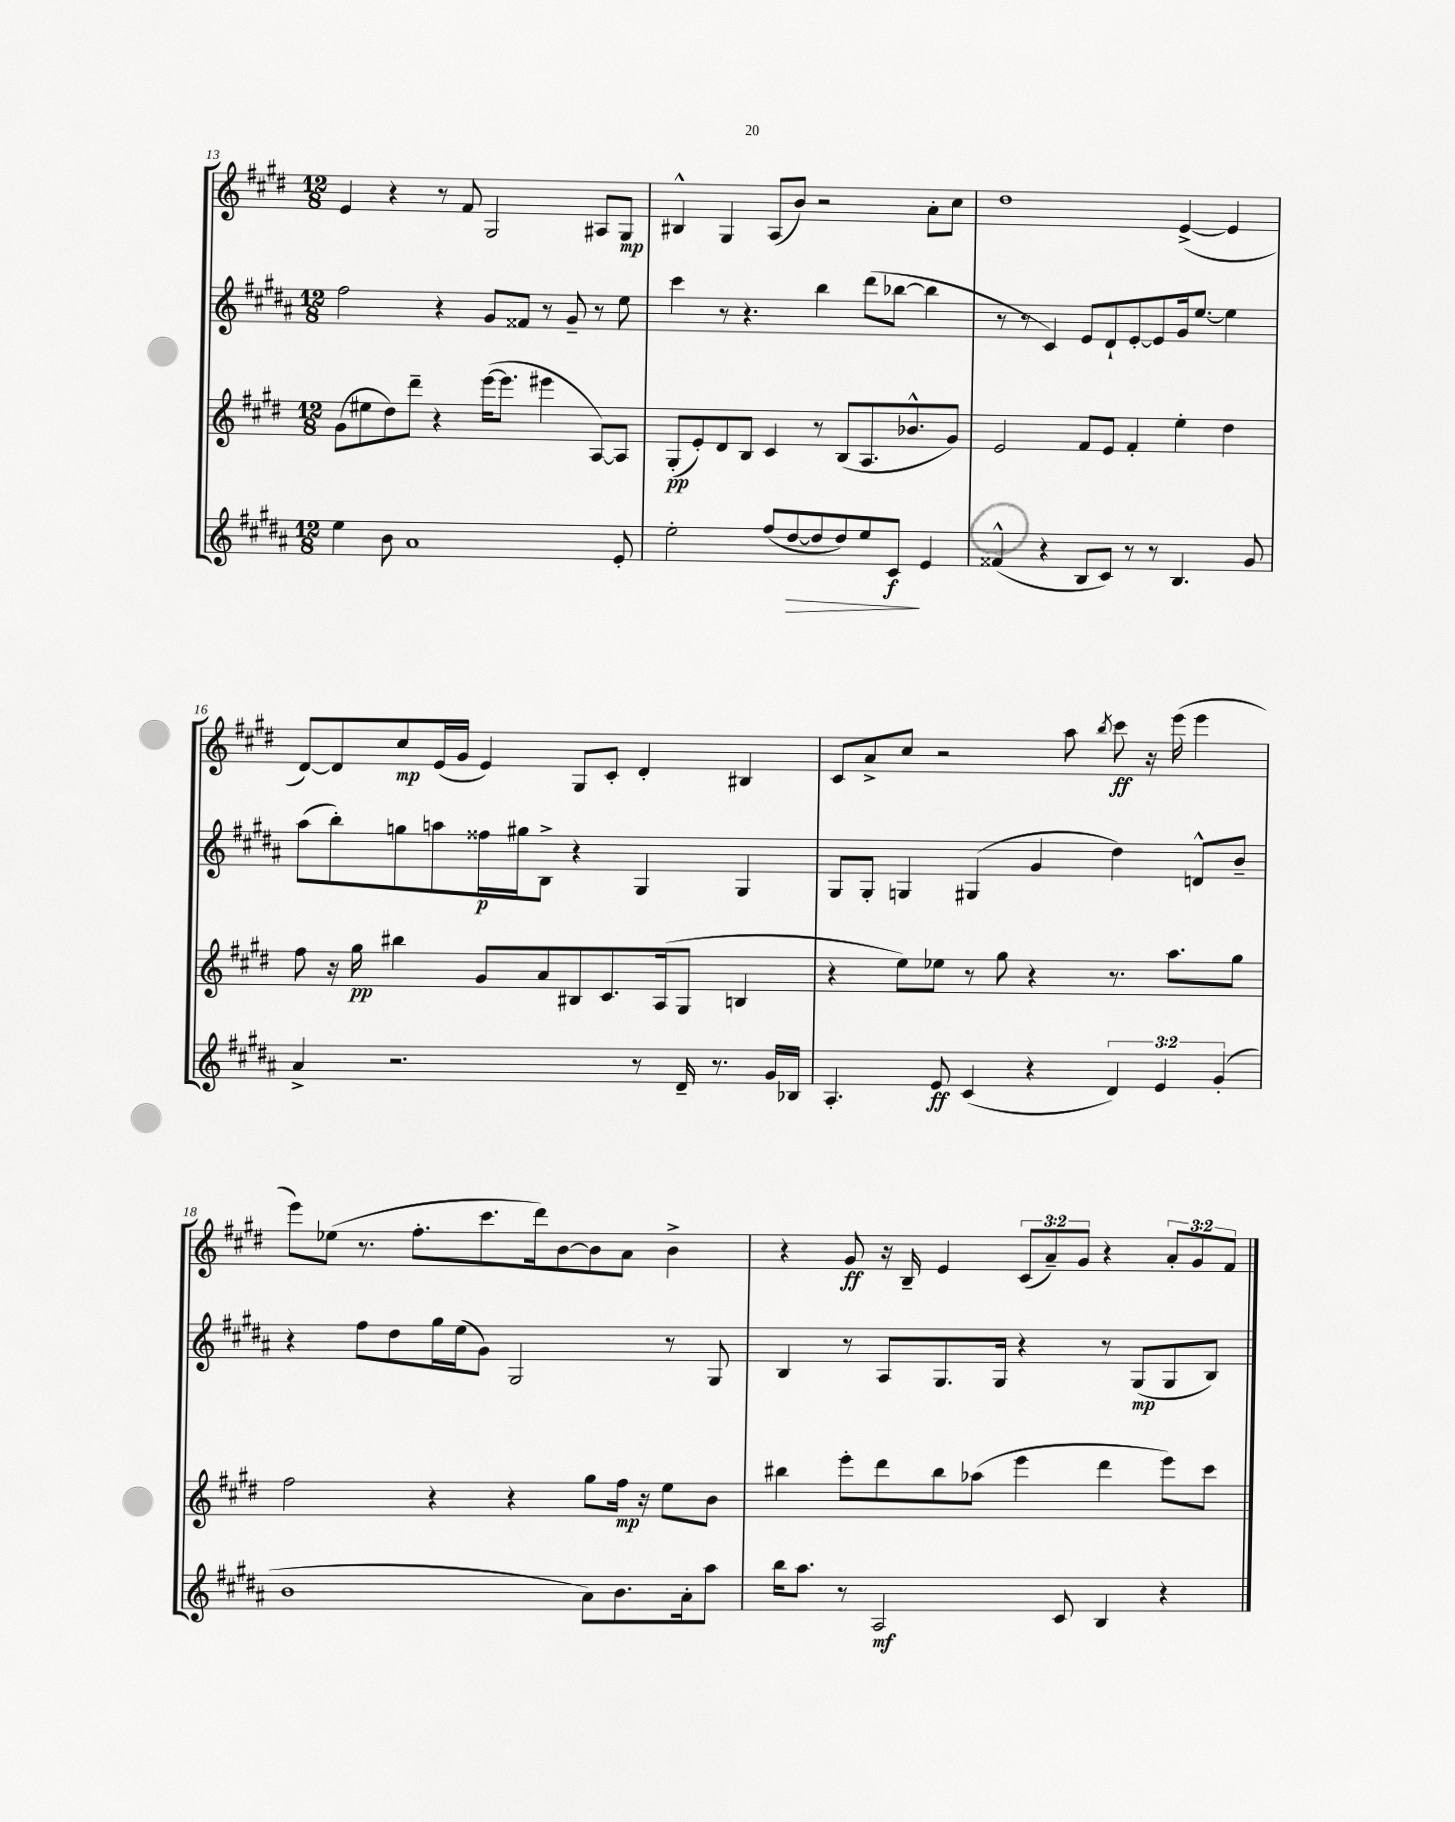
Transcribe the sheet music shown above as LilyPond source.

<<
\new StaffGroup <<
\new Staff = "s0" {
    \clef treble \key e \major \numericTimeSignature \time 12/8 \override Staff.TupletNumber.text = #tuplet-number::calc-fraction-text
    \autoBeamOff e'4 r4 r8 fis'8 gis2 ais8[ gis8]\mp |
    bis4-^ gis4 a8[( b'8]) r2 a'8[-. cis''8] |
    dis''1 e'4~->( e'4 |
    dis'8[~) dis'8 cis''8\mp e'16( gis'16] e'4) gis8[ cis'8]-. dis'4-. bis4 |
    cis'8[ a'8-> cis''8] r2 a''8 \acciaccatura { b''8 } cis'''8\ff r16 e'''16( e'''4 |
    e'''8[) ees''8]( r8. fis''8.[-. cis'''8. dis'''16) b'8~ b'8 a'8] b'4-> |
    r4 gis'8\ff r16 b16-- e'4 \tuplet 3/2 { cis'8[( a'8--) gis'8] } r4 \tuplet 3/2 { a'8[-. gis'8 fis'8] } \bar "|." |
}
\new Staff = "s1" {
    \clef treble \key b \major \numericTimeSignature \time 12/8
    \autoBeamOff fis''2 r4 gis'8[ fisis'8] r8 gis'8-- r8 e''8 |
    cis'''4 r8 r4. b''4 dis'''8[( bes''8]~ bes''4 |
    r8 r8 cis'4) e'8[ dis'8-! e'8~-. e'8 gis'16 e''8.]~ e''4 |
    ais''8[( b''8-.) g''8 a''8 fisis''16\p gis''16 b8]-> r4 gis4 gis4 |
    gis8[ gis8]-. g4 gis4( gis'4 dis''4) d'8[-^ b'8]-- |
    r4 fis''8[ dis''8 gis''16 e''16( gis'8]) gis2 r8 gis8 |
    b4 r8 ais8[ gis8. gis16] r4 r8 gis8[\mp( gis8 b8]) \bar "|." |
}
\new Staff = "s2" {
    \clef treble \key e \major \numericTimeSignature \time 12/8
    \autoBeamOff gis'8[( eis''8 dis''8) dis'''8]-- r4 e'''16[~( e'''8.] eis'''4 a8[~) a8] |
    gis8[-.\pp( e'8-.) dis'8 b8] cis'4 r8 b8[( a8. bes'8.-^ gis'8]) |
    e'2 fis'8[ e'8] fis'4-. e''4-. dis''4 |
    fis''8 r16 gis''16\pp bis''4 gis'8[ a'8 bis8 cis'8. a16( gis8] b4 |
    r4 e''8[) ees''8] r8 gis''8 r4 r8. a''8.[ gis''8] |
    fis''2 r4 r4 gis''8[ fis''16]\mp r16 e''8[ b'8] |
    bis''4 e'''8[-. dis'''8 bis''8 aes''8]( e'''4 dis'''4 e'''8[) cis'''8] \bar "|." |
}
\new Staff = "s3" {
    \clef treble \key b \major \numericTimeSignature \time 12/8 \override Staff.TupletNumber.text = #tuplet-number::calc-fraction-text
    \autoBeamOff e''4 b'8 ais'1 e'8-. |
    e''2-. fis''8[( dis''8~\> dis''8 dis''8) e''8 cis'8]\f\! e'4 |
    fisis'4-^( r4 b8[ cis'8]) r8 r8 b4. gis'8 |
    ais'4-> r2. r8 dis'16-- r8. gis'16[ bes16] |
    ais4.-. e'8\ff cis'4( r4 \tuplet 3/2 { dis'4) e'4 gis'4-.( } |
    b'1 ais'8[) b'8. ais'16-. ais''8] |
    b''16[ ais''8.] r8 ais2\mf cis'8 b4 r4 \bar "|." |
}
>>
>>
\layout { \context { \Score currentBarNumber = #13 } }
